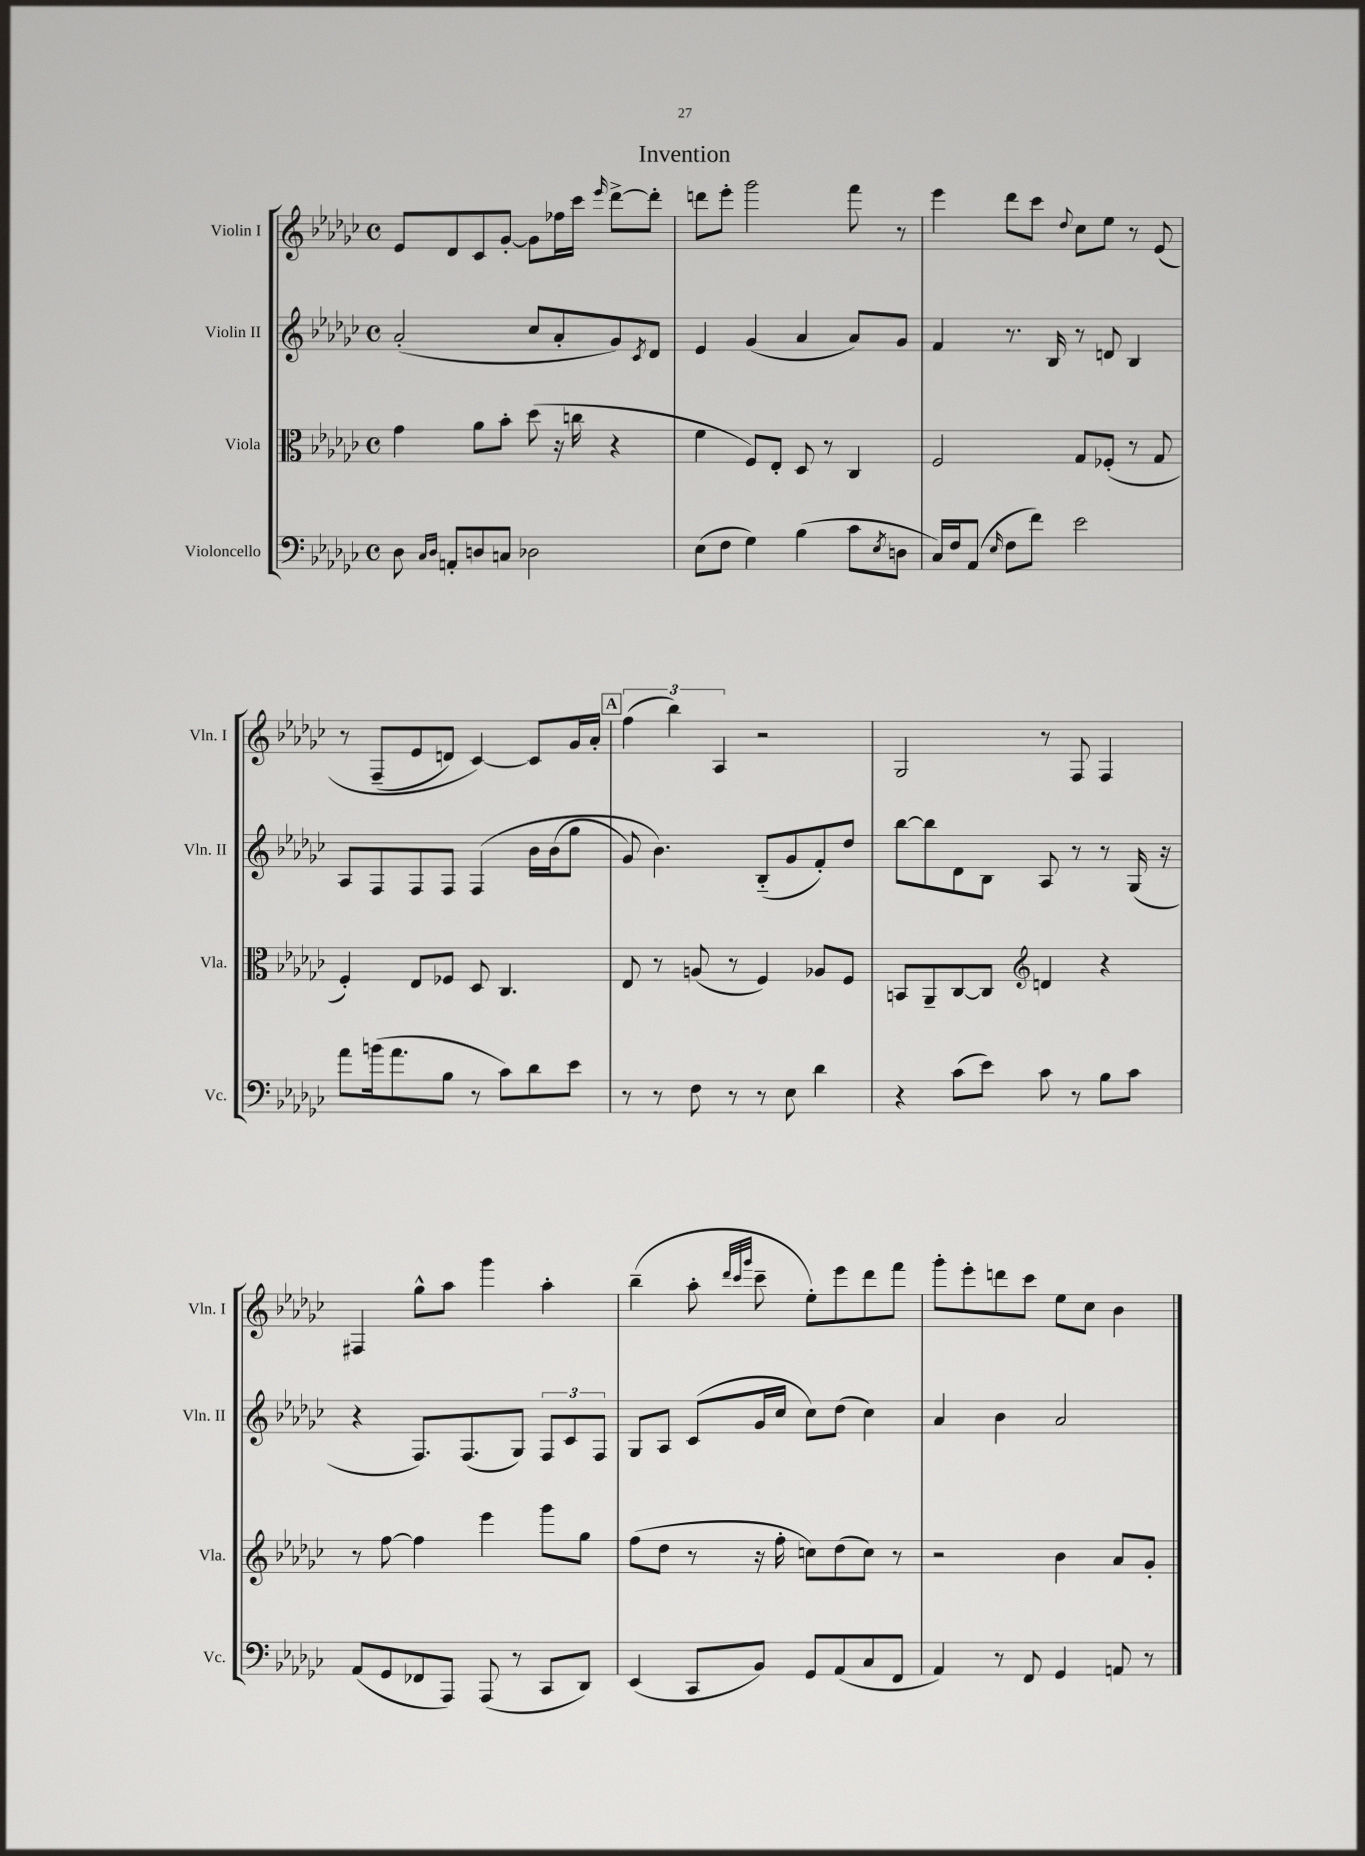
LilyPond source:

\header { title = "Invention" }
<<
\new StaffGroup <<
\new Staff = "s0" \with { instrumentName = "Violin I" shortInstrumentName = "Vln. I" } {
    \clef treble \key ges \major \defaultTimeSignature \time 4/4
    ees'8 des'8 ces'8 ges'8~-. ges'8 fes''16 ces'''16 \grace { ees'''16 } des'''8~-> des'''8-. |
    d'''8 ees'''8-. ges'''2 f'''8 r8 |
    ees'''4 des'''8 ces'''8 \appoggiatura { des''8 } ces''8 ees''8 r8 ees'8\( |
    r8 f8--( ees'8 d'8) ces'4~\) ces'8 ges'16 aes'16-. |
    \mark \markup { \box "A" } \tuplet 3/2 { f''4( bes''4) aes4 } r2 |
    ges2 r8 f8 f4 |
    fis4 ges''8-^ aes''8 ges'''4 aes''4-. |
    bes''4--( aes''8-. \grace { des'''32 ces'''32 ges'''32 } ces'''8-- ees''8-.) ees'''8 des'''8 f'''8 |
    ges'''8-. ees'''8-. d'''8 ces'''8 ees''8 ces''8 bes'4 \bar "|." |
}
\new Staff = "s1" \with { instrumentName = "Violin II" shortInstrumentName = "Vln. II" } {
    \clef treble \key ges \major \defaultTimeSignature \time 4/4
    aes'2-.( ces''8 aes'8-. ges'8) \acciaccatura { ces'8 } des'8 |
    ees'4 ges'4( aes'4 aes'8) ges'8 |
    f'4 r8. bes16 r8 d'8 bes4 |
    aes8 f8 f8 f8 f4\( bes'16 bes'16( ges''8 |
    \mark \markup { \box "A" } ges'8) bes'4.\) bes8-_( ges'8 f'8-.) des''8 |
    bes''8~ bes''8 des'8 bes8 aes8 r8 r8 ges16( r16 |
    r4 f8.) f8.( ges8) \tuplet 3/2 { f8 ces'8 f8 } |
    ges8 aes8 ces'8( ges'16 ces''16 ces''8) des''8( ces''4) |
    aes'4 bes'4 aes'2 \bar "|." |
}
\new Staff = "s2" \with { instrumentName = "Viola" shortInstrumentName = "Vla." } {
    \clef alto \key ges \major \defaultTimeSignature \time 4/4
    ges'4 aes'8 bes'8-. des''8( r16 c''16 r4 |
    f'4 f8) ees8-. des8 r8 ces4 |
    f2 ges8 fes8-.( r8 ges8 |
    f4-.) ees8 fes8 des8 ces4. |
    \mark \markup { \box "A" } ees8 r8 a8( r8 f4) aes8 f8 |
    b,8 aes,8-- ces8~ ces8 \clef treble d'4 r4 |
    r8 f''8~ f''4 ees'''4 ges'''8 ges''8 |
    f''8( des''8 r8 r16 f''16-. c''8) des''8( c''8) r8 |
    r2 bes'4 aes'8 ges'8-. \bar "|." |
}
\new Staff = "s3" \with { instrumentName = "Violoncello" shortInstrumentName = "Vc." } {
    \clef bass \key ges \major \defaultTimeSignature \time 4/4
    des8 \grace { ces16 des16 } a,8-. d8 c8 des2 |
    ees8( f8 ges4) bes4( ces'8 \acciaccatura { ees8 } d8 |
    ces16) f16 aes,8( \grace { ees16 } f8 f'8) ees'2 |
    aes'8 b'16( aes'8. bes8 r8 ces'8) des'8 ees'8 |
    \mark \markup { \box "A" } r8 r8 f8 r8 r8 ees8 des'4 |
    r4 ces'8( ees'8) ces'8 r8 bes8 ces'8 |
    aes,8( ges,8 fes,8 aes,,8) aes,,8( r8 ces,8 des,8) |
    ees,4( ces,8 bes,8) ges,8 aes,8( ces8 f,8 |
    aes,4) r8 f,8 ges,4 a,8 r8 \bar "|." |
}
>>
>>
\layout { \context { \Score \remove "Bar_number_engraver" } }
